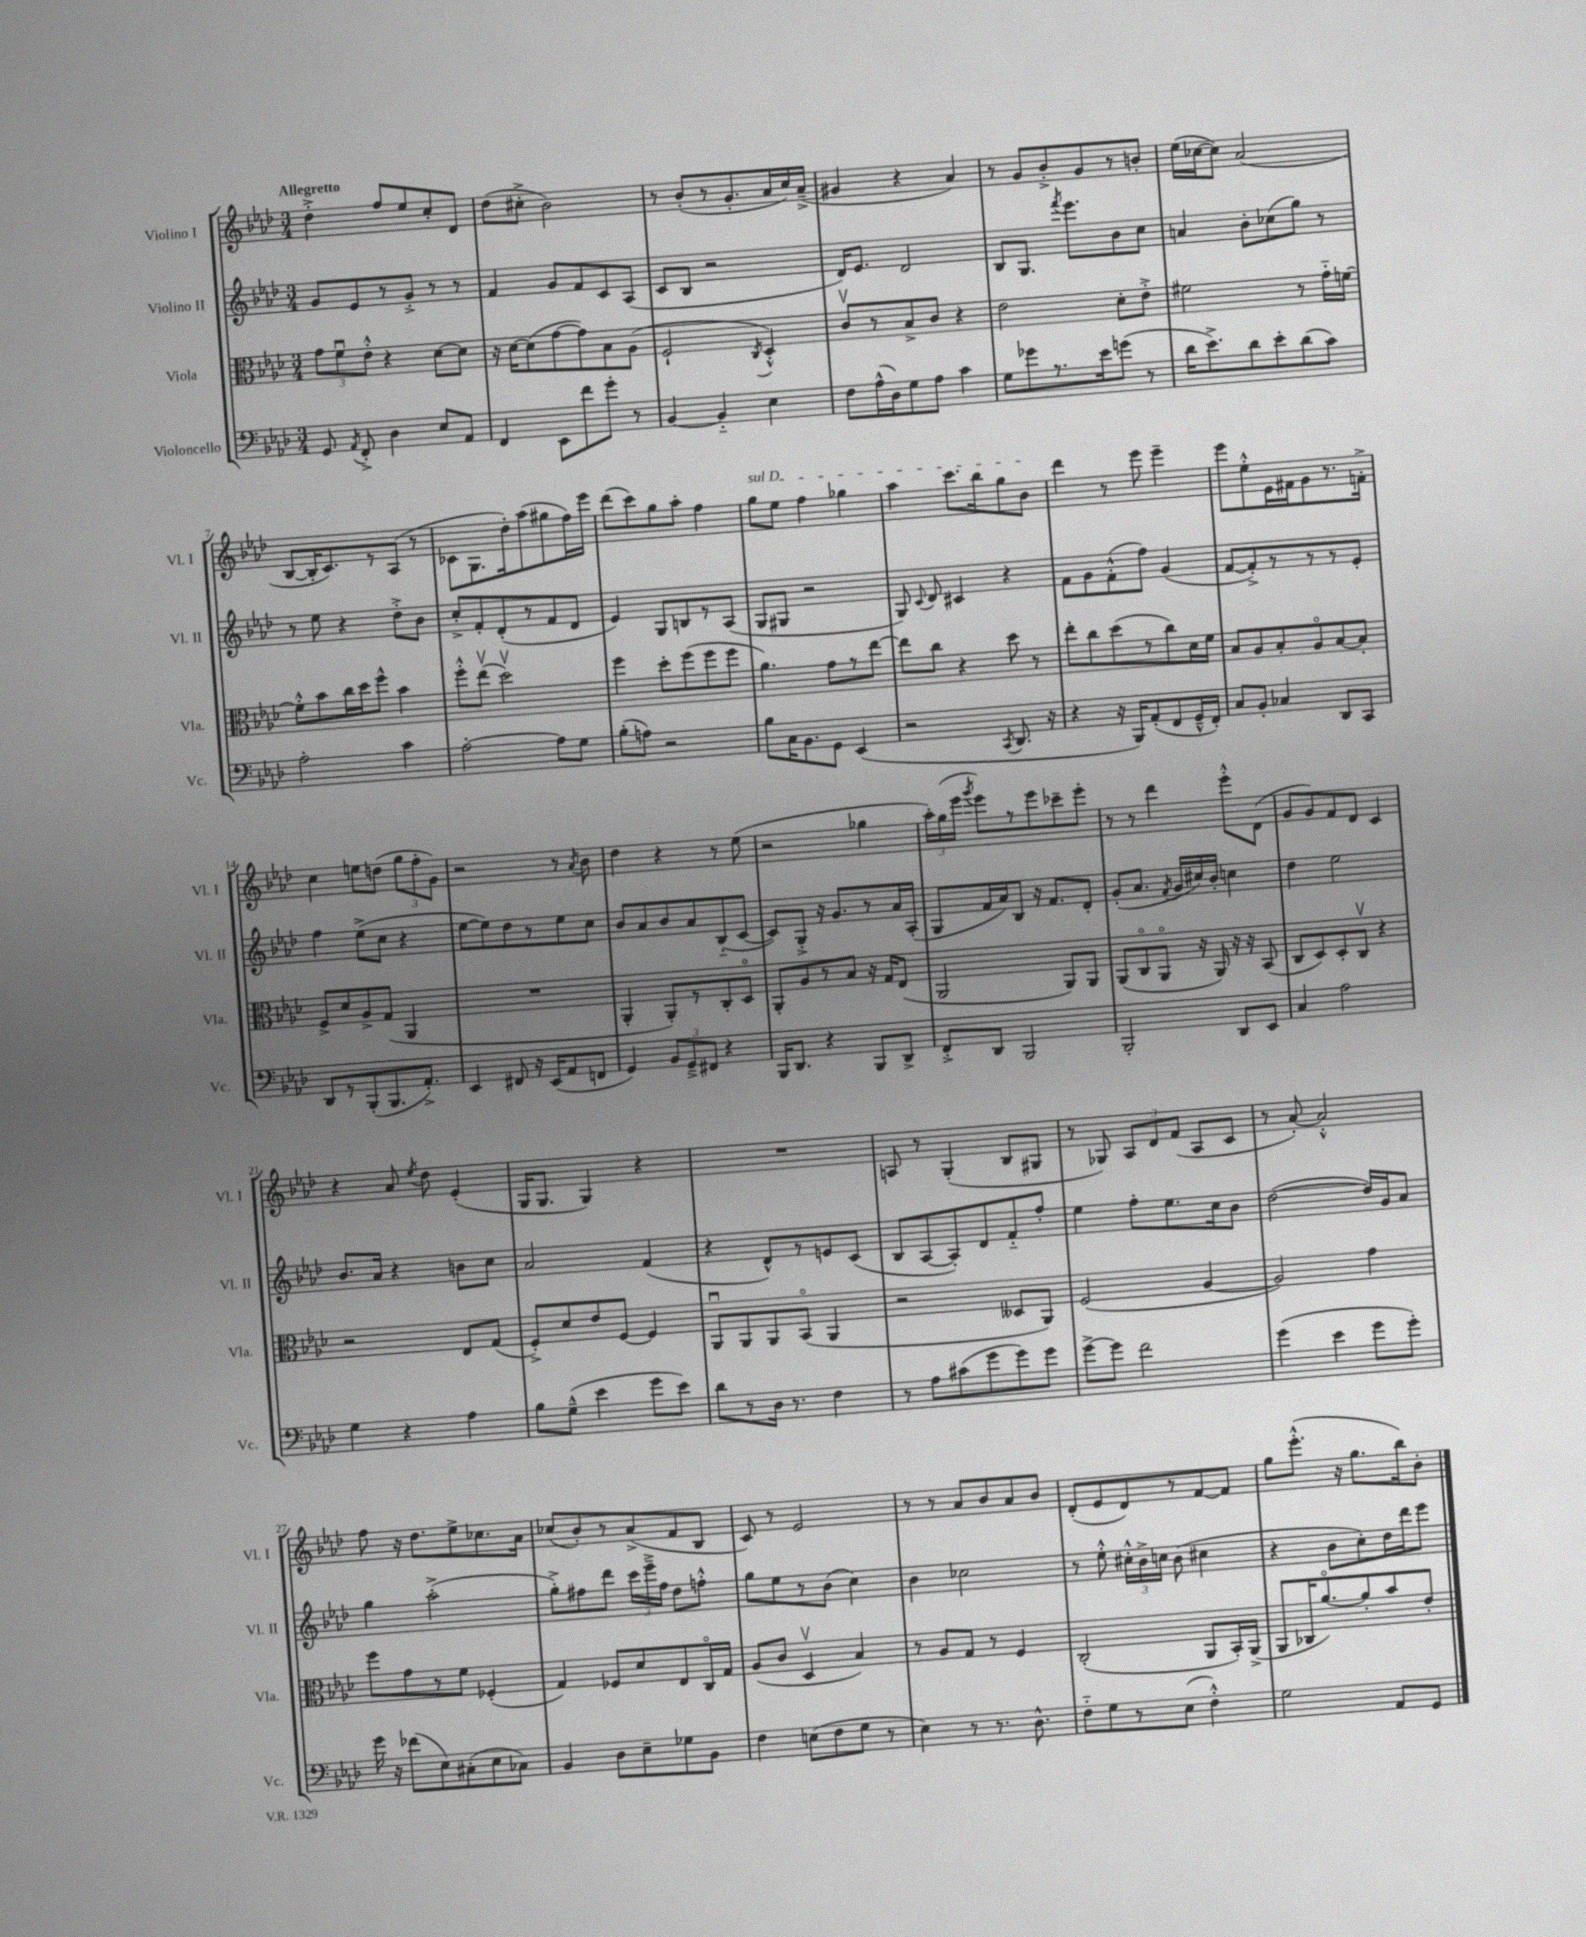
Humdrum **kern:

**kern	**kern	**kern	**kern
*staff4	*staff3	*staff2	*staff1
*clefF4	*clefC3	*clefG2	*clefG2
*k[b-e-a-d-]	*k[b-e-a-d-]	*k[b-e-a-d-]	*k[b-e-a-d-]
*M3/4	*M3/4	*M3/4	*M3/4
8GG	12g	8g	4dd-'^
.	12fu	.	.
8qAA-	.	.	.
8FF'^	.	8e-	.
.	12e-'^^	.	.
4D-	4r	8r	8ff
.	.	8g'^	8ee-
8E-	[8d-	8r	8cc'
8AA-	8d-]	8r	8d-
=	=	=	=
4FF	16r	4f	(8dd-
.	[16d-	.	.
.	(8d-]	.	8cc#'^
8EE-	[8g	8g	2b-)
8f	8g])	8f	.
8g'	8B-	8c	.
8r	(8A-	(8A-	.
=	=	=	=
[4BB-	2F`	8c	8r
.	.	8B-	(8b-'
4BB-'~]	.	2r	8r
.	.	.	8.g'
.	8qC	.	.
4E-	4D-'^^)	.	.
.	.	.	16a-
.	.	.	16cc)
.	.	.	(16a-~^
=	=	=	=
8F	8cv	16d-)	4g#
.	.	8.e-	.
(16A-^^	8r	.	.
16D-)	.	.	.
8G	8B-^	2d-	4r
8A-	8c	.	.
4c	4r	.	4a-)
=	=	=	=
8G	2e-	8B-	8r
8g-	.	8.G	8g
8.r	.	.	8b-'^
.	.	8qfff	.
.	.	8.eee-	.
.	.	.	8g
16e-	.	.	.
(8g	8d-'	8b-	8r
8r	8e-'^	8cc	8b'
=	=	=	=
16d-	2f#	4a	(16ee-
8.e-^)	.	.	[16cc-
.	.	.	8cc-])
8d-	.	8b-'	(2a-
8e-'	.	(8cc-	.
(8d-	8r	8gg)	.
8c)	16g'~	8r	.
.	[16f	.	.
=	=	=	=
2A-'	8f'^^]	8r	[8B-
.	8b-	8ee-	16B-']
.	.	.	8.c)
.	16cc	4r	.
.	16dd-	.	.
.	8ff^^	.	8r
4c	4b-	8dd-'^	(8A-
.	.	8b-	8r
=	=	=	=
[2A-'	8ff'^^	8cc'^	8c-
.	(8ee-v	8f'	8.G
.	2dd-v)	(8d-'	.
.	.	.	16dd-')
.	.	8r	(8aa-
8A-]	.	8f	8gg#
8G	.	8d-	16ff)
.	.	.	16eee-
=	=	=	=
(8B-'	4ff	4e-)	(8ddd-
8A)	.	.	8ccc)
2r	8dd-'	8G	8gg
.	(8ff	8B	8aa-'
.	8ff	8r	4ff
.	8ff	(8A-	.
=	=	=	=
8B-	4.a-)	8G	8gg
16C	.	8G#	8ee-
8.BB-	.	.	.
.	.	2r	4ff
8GG	8g	.	.
(4EE-	8r	.	4gg-
.	[8ee-	.	.
=	=	=	=
2r	8ee-]	8G)	4aa-
.	.	8qqc	.
.	8cc	8d-	.
.	4r	4c#	8.ccc
.	.	.	16bb-
8qCC	.	.	.
8.DD-	8dd-	4r	8gg
.	8r	.	8b-
16r	.	.	.
=	=	=	=
4r	8ee-'	8f	4ddd-
.	8cc	8g	.
16r	(8dd-	(8f'^^	8r
16BBB-)	.	.	.
(8AA-'	8r	8ff)	8eee-
8FF	8cc)	(4g	4eee-~
16GG~^^	16d-	.	.
16FF')	16f	.	.
=	=	=	=
8C	8B-	[8f	8eee-
8BB-'	8A-	8f'^])	8ee-'^^
4C-	8B-'	8r	16e-
.	.	.	16f#
.	8A-o	8r	8g
8DD-	[8B-	8r	8.r
8CC	8B-']	8e-'	.
.	.	.	16f'^
=	=	=	=
8DD-	8F^	4ff	4cc
8r	8d-	.	.
(8BBB-'	8A-^	(8ee-^	8ee
8.BBB-	(8G	8cc	(8dd
.	4AA-	4r	12gg
8.AA-'^)	.	.	.
.	.	.	12ff'
.	.	.	12g)
=	=	=	=
4EE-	2.r	[8ee-	2r
.	.	8ee-])	.
8FF#	.	8dd-	.
16r	.	8r	.
(16EE-	.	.	.
8AA-	.	8ee-	8r
.	.	.	8qa-
8FF	.	8cc	8b-
=	=	=	=
4GG)	4AA-'	8b-	4dd-
.	.	8a-	.
12BB-	8AA-')	8b-	4r
12GG~^	.	.	.
.	8r	8a-	.
12FF#	.	.	.
4r	8C'	(8B-'~	8r
.	8D-o	[8c	(8ee-
=	=	=	=
16BBB-	8AA-'	8c])	2r
8.DD-	.	.	.
.	8A-	8G'^	.
4r	8r	16r	.
.	.	8.g	.
.	8B-	.	.
8BBB-	16r	8r	4gg-
.	16G	.	.
8DD-^	(8E-	16a-	.
.	.	(16A-'	.
=	=	=	=
8FF'^	2AA-	8G	24aa-')
.	.	.	(24gg
.	.	.	24eee-
.	.	.	8qggg
8DD-	.	16f	8eee-)
.	.	16a-)	.
2BBB-	.	8B-	8r
.	.	16r	8eee-
.	.	8.f	.
.	8AA-)	.	8ccc-~
.	8AA-	8d-'	8eee-'
=	=	=	=
2BBB-'	(8AA-	(8g'	8r
.	8Co	8.a-	8r
.	8AA-o	.	4ddd-
.	.	8qf	.
.	.	16g	.
.	16r	16cc#)	.
.	16AA-)	16b-'	.
8DD-	16r	4cc	8eee-'^^
.	16r	.	.
8EE-	(8BB-	.	(8d-
=	=	=	=
4C	8C	4dd-	8g
.	8D-)	.	8g)
2A-	8D-'	2ee-	8f
.	8Cv	.	8d-
.	4r	.	4c
=	=	=	=
4G	2r	8.b-	4r
.	.	16a-	.
4r	.	4r	8a-
.	.	.	8qee-
.	.	.	8dd-
4A-	8E-	8b	(4e-'
.	(8G	8cc	.
=	=	=	=
8B-	8F'^)	2a-	16G
.	.	.	8.G
(8G~^^	8d-	.	.
4e-	8e-	.	4G)
.	[8F	.	.
8g	4F]	(4f	4r
8e-)	.	.	.
=	=	=	=
8d-	8AA-u	4r	2.r
8r	8AA-	.	.
16D-	8AA-	8d-^^)	.
8.r	.	.	.
.	(8BB-o	8r	.
4F	4AA-	8e	.
.	.	(8c	.
=	=	=	=
8r	2r	8B-	8A
8A-	.	[8A-	8r
(8c#	.	8A-'])	(4G'
8g	.	8d-	.
8g)	8D--	8f'~	8B-
8g	8AA-)	8ff'	8G#
=	=	=	=
[8g^	(2F	4ee-	8r
8g]	.	.	8G-)
2f	.	8ff'	12A-
.	.	.	12d-
.	.	8.ee-	.
.	.	.	(12f
.	[4A-	.	8A-
.	.	16cc	.
.	.	8b-	8c
=	=	=	=
(4g	2A-])	([2dd-	8r
.	.	.	[8a-')
4e-	.	.	2a-'^^]
8g	4g	16dd-])	.
.	.	16g	.
8g')	.	8a-	.
=	=	=	=
16g	8ff	4gg	8ff
16r	.	.	.
(8f-	8g	.	16r
.	.	.	8.dd-
8E-)	8r	(2aa-'^	.
(8C#'	8f	.	8ee-^
8E-	(4F-'	.	8.cc-
8C-)	.	.	.
.	.	.	16a-
=	=	=	=
4BB-	4G)	8gg'^)	(8cc-
.	.	8ff#	8b-')
8D-	8F-	8ddd-	8r
8E-~	8d-	24ccc	(8a-^
.	.	24eee-~^	.
.	.	24ff#	.
8G-	8E-	8dd-	8f
8BB-	16Co	8ff'^^	8B-
.	16G	.	.
=	=	=	=
4F	(8A-	8gg	8c)
.	8c	8ee-	8r
(8E	4D-v	8r	2e-
8F	.	(8b-	.
8G	4B-)	4cc)	.
8r	.	.	.
=	=	=	=
4E-)	8r	4b-	8r
.	8A-	.	8r
8r	8G	2cc-	8a-
8.r	8r	.	8b-
.	4F	.	8a-
8.D-^^	.	.	.
.	.	.	8b-
=	=	=	=
8F'~	(2C'	8r	(8d-'
8G	.	8ee-'^^	8e-
8r	.	24cc#'^^	8d-)
.	.	24b-^	.
.	.	24cc	.
(8E-	.	(8b-	8r
4F'^^)	8AA-	4cc#	[8f
.	16BB-')	.	8f]
.	(16AA-^	.	.
=	=	=	=
2G	8AA-	4r	8gg
.	16C-	.	(8.eee-'^^
.	[8.a-o)	.	.
.	.	8b-	.
.	.	.	16r
.	8a-']	8cc')	8.gg
8AA-	8b-	16dd-	.
.	.	16ddd-	16bb-)
8GG	8e-'	8eee-	8b-'
==	==	==	==
*-	*-	*-	*-
